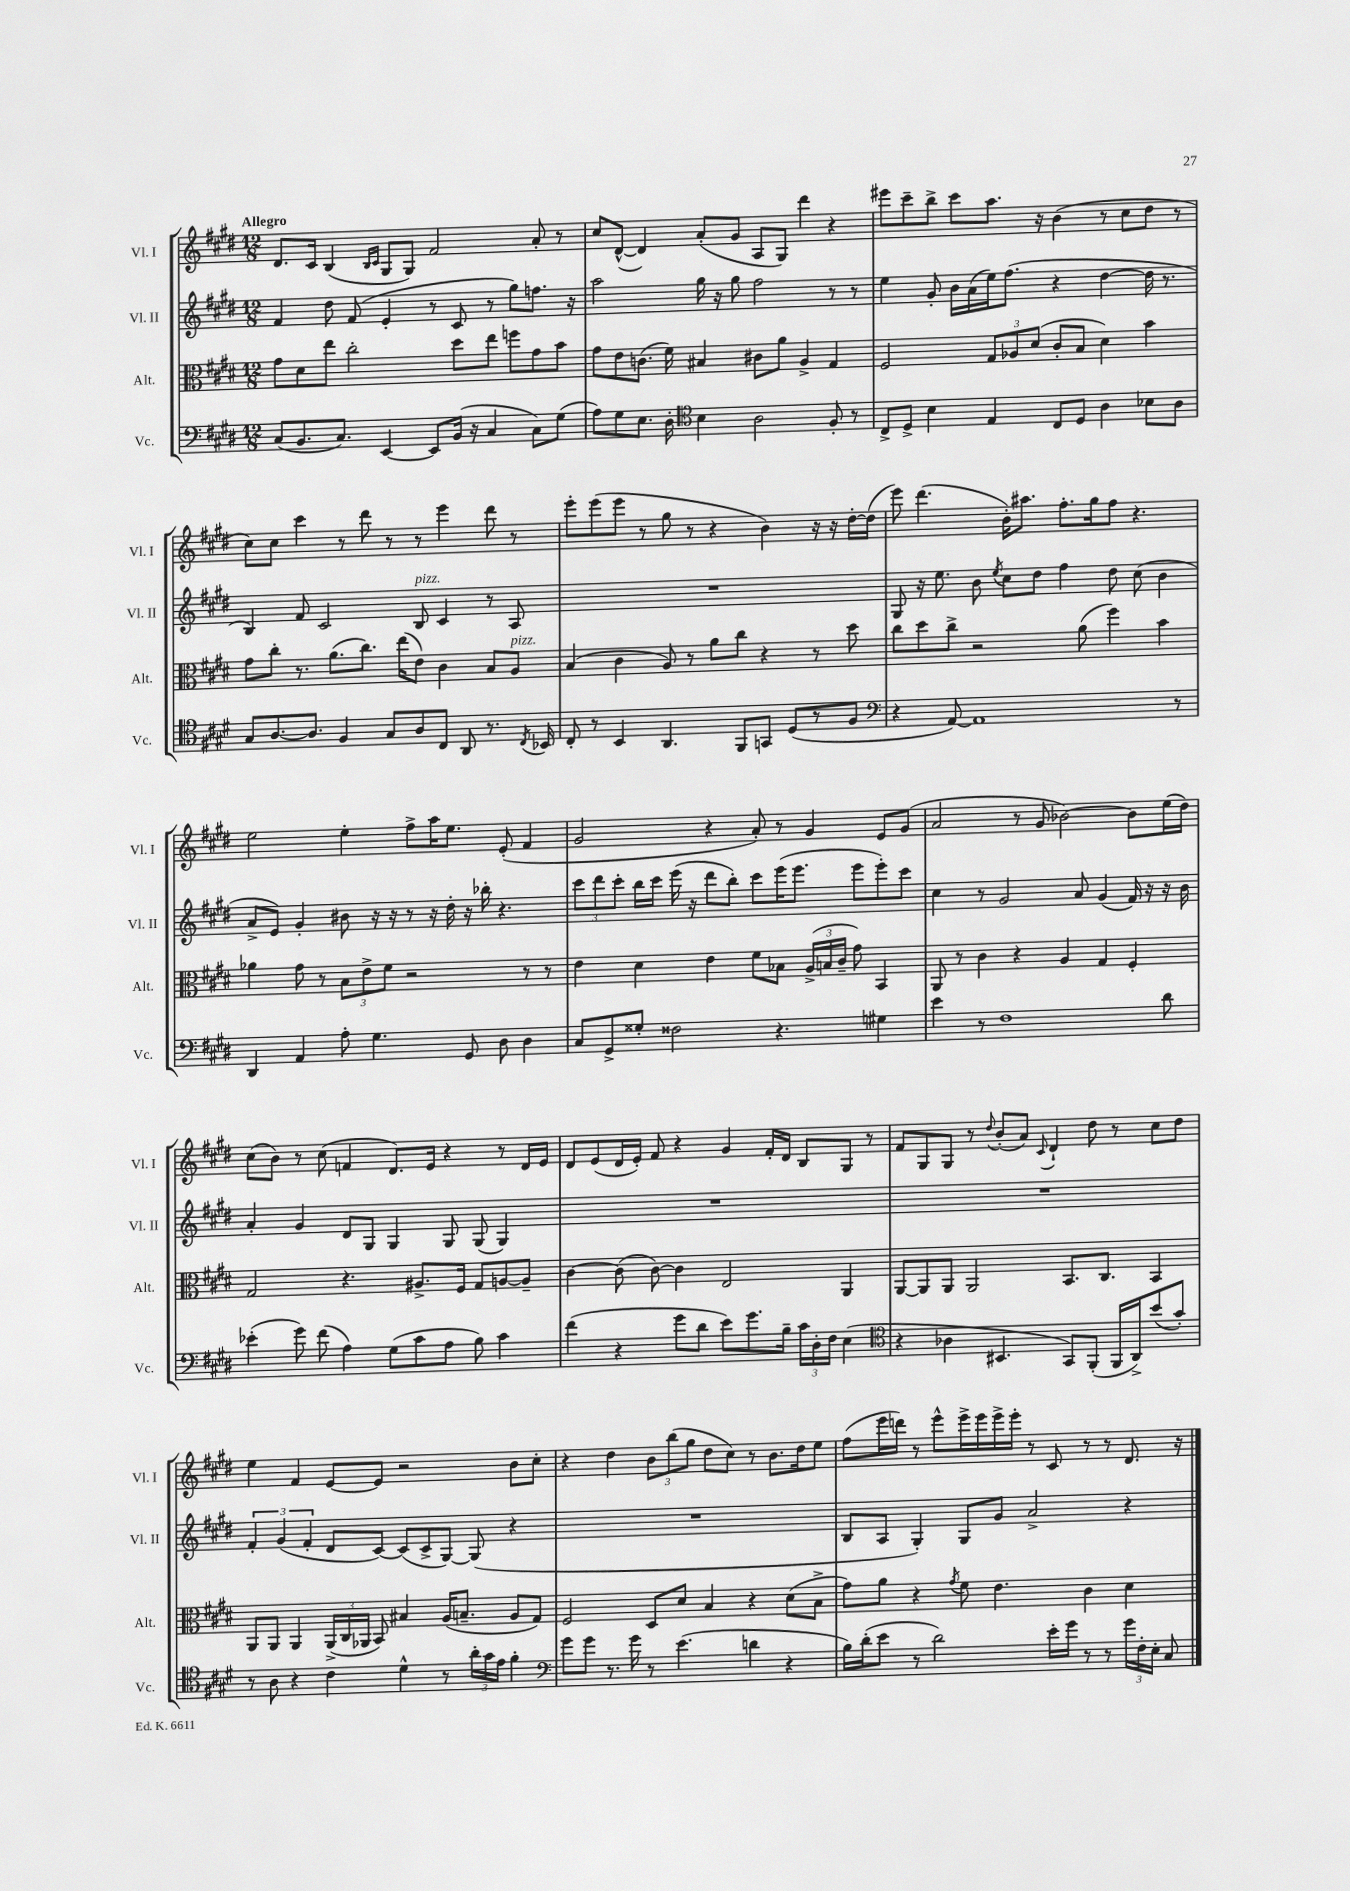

**kern	**kern	**kern	**kern
*staff4	*staff3	*staff2	*staff1
*clefF4	*clefC3	*clefG2	*clefG2
*k[f#c#g#d#]	*k[f#c#g#d#]	*k[f#c#g#d#]	*k[f#c#g#d#]
*M12/8	*M12/8	*M12/8	*M12/8
(8C#	8g#	4f#	8.d#
8.BB	8d#	.	.
.	.	.	16c#
.	8ee	8dd#	(4B
8.C#)	.	.	.
.	2cc#'	(8f#	.
.	.	.	16qqB
.	.	.	16qqc#
[4EE	.	4e'	8G#
.	.	.	8G#)
8EE]	.	8r	2f#
(16BB	8dd#	8c#	.
16r	.	.	.
4C#	8ee	8r	.
.	8ff	8gg#)	.
8C#)	8g#	8.ff	8a'
(8G#	8b	.	8r
.	.	16r	.
=	=	=	=
8A)	8g#	2aa	8cc#
8G#	8e	.	([8d#^^
8.E	(8.c	.	4d#])
16D#'	16f#)	.	.
*clefC4	*	*	*
4B	4B#	16gg#	(8a'
.	.	16r	.
.	.	8gg#	8g#
2A	8c#	2ff#	8A
.	8a	.	8G#)
.	4A^	.	4ddd#
8F#'	4G#	8r	4r
8r	.	8r	.
=	=	=	=
8C#^	2F#	4ee	8eee#
8D#^	.	.	8ccc#~
4B	.	8g#'	8bb^
.	.	16b	8ccc#
.	.	(16a	.
4E	12G#	16ee)	8.aa
.	.	(8.ff#	.
.	12A-	.	.
.	(12d#	.	.
.	.	.	16r
8C#	8c#'	4r	(4b
8D#	8B	.	.
4A	4d#)	[4dd#	8r
.	.	.	8cc#
8B-	4b	16dd#]	8dd#
.	.	8.r	.
8A	.	.	8r
=	=	=	=
8G#	8g#	4B)	8cc#)
[8.A	8cc#'	.	8cc#
.	8.r	8f#	4ccc#
8.A]	.	.	.
.	.	2c#	.
.	(8.a	.	.
4F#	.	.	8r
.	8.cc#)	.	8ddd#
8G#	.	.	8r
.	(16ee	.	.
8A	8e)	8B	8r
8C#	4c#	4c#	4eee
8AA	.	.	.
8.r	8B	8r	8ddd#
.	8A	8A	8r
8qC#	.	.	.
16BB-	.	.	.
=	=	=	=
8C#'	(4B	1.r	8eee'
8r	.	.	(8eee
4BB	4c#	.	8eee
.	.	.	8r
4.AA	8A)	.	8gg#
.	8r	.	8r
.	8a	.	4r
8FF#	8cc#	.	.
8GG	4r	.	4b)
(8D#	.	.	.
8r	8r	.	16r
.	.	.	16r
8F#	8dd#	.	[16dd#'
.	.	.	(16dd#]
=	=	=	=
*clefF4	*	*	*
4r	8cc#	8G#	8eee)
.	8dd#	16r	(4.ddd#
.	.	8.ee	.
[8AA)	8cc#^	.	.
1AA]	2r	8b	.
.	.	8qee	.
.	.	8cc#	16b')
.	.	.	8.aa#
.	.	8dd#	.
.	.	4ff#	8.ff#'
.	(8a	.	.
.	.	.	16gg#
.	4ff#)	8dd#	8ff#
.	.	(8cc#	4.r
.	4b	4b	.
8r	.	.	.
=	=	=	=
4DD#	4a-	8a^	2ee
.	.	8e)	.
4AA	8g#	4g#'	.
.	8r	.	.
8A'	12B	8b#	4ee'
.	12e^	.	.
4.G#	.	16r	.
.	12f#	.	.
.	.	16r	.
.	2r	8r	8ff#^
.	.	16r	16aa
.	.	16dd#'	8.ee
8GG#	.	16r	.
.	.	16bb-'	.
8D#	.	4.r	(8e'
4D#	8r	.	4f#
.	8r	.	.
=	=	=	=
8C#	4e	12ccc#	2g#
.	.	12ddd#	.
8GG#^	.	.	.
.	.	12ccc#'	.
8G##'	4d#	16bb	.
.	.	16ccc#	.
2F##	.	(16eee	.
.	.	16r	.
.	4e	8ddd#	4r
.	.	8bb')	.
.	8f#	8ccc#	8a')
4.r	8B-	(16eee	8r
.	.	8.eee	.
.	(24A^	.	4g#
.	24B	.	.
.	24c#~	.	.
.	8g#)	8eee	.
4G#	4BB	8eee')	8e
.	.	8ccc#	(8g#
=	=	=	=
4e	8AA	4cc#	2a
.	8r	.	.
8r	4c#	8r	.
1F#	.	2g#	.
.	4r	.	8r
.	.	.	8g#
.	4A	.	[2b-)
.	.	8a	.
.	4G#	(4g#	.
.	4F#'	16f#)	8b-]
.	.	16r	.
8d#	.	16r	(16ee
.	.	16b	16dd#)
=	=	=	=
(4e-'	2G#	4a'	(8cc#
.	.	.	8b)
8g#)	.	4g#	8r
(8f#	.	.	(8cc#
4A)	4.r	8d#	4f
.	.	8G#	.
(8G#	.	4G#	8.d#)
8c#	8.A#^	.	.
.	.	.	16e
8A	.	8G#	4r
.	16F#	.	.
8B)	8G#	(8G#	.
4c#	[8A	4G#)	8r
.	8A~]	.	16d#
.	.	.	16e
=	=	=	=
(4f#	[4c#	1.r	8d#
.	.	.	(8e
4r	(8c#]	.	16d#
.	.	.	16e')
.	[8c#)	.	8f#
8g#	4c#]	.	4r
8d#	.	.	.
8e)	2E	.	4g#
8.g#	.	.	.
.	.	.	16f#'
16B~	.	.	16d#
24c#	.	.	8B
24D#'	.	.	.
24F#	.	.	.
(4E	4AA	.	8G#
.	.	.	8r
=	=	=	=
*clefC4	*	*	*
4r	[8AA	1.r	8f#
.	8AA]	.	8G#
4A-	8AA	.	8G#
.	2AA	.	8r
.	.	.	8qqdd#
4.BB#	.	.	(8b'
.	.	.	8a)
.	.	.	8qqc#
.	.	.	4d#`
8GG#)	8.BB	.	.
(8FF#'	.	.	8dd#
.	8.C#	.	.
16FF#	.	.	8r
16AA^)	.	.	.
(8b	4BB	.	8cc#
8g#')	.	.	8dd#
=	=	=	=
8r	8AA	6f#'	4ee
8A	8AA	.	.
.	.	(6g#	.
4r	4AA	.	4f#
.	.	6f#'	.
4c#	(24AA^	8d#	[8e
.	24C#	.	.
.	24AA-	.	.
.	8BB)	[8c#)	8e]
4d#^^	4B#	(8c#]	2r
.	.	8c#^	.
8r	(16A	[8G#)	.
.	8.B~	.	.
24a'	.	(8G#]	.
24g#	.	.	.
24e	.	.	.
4f#'	8A	4r	8b
.	8G#)	.	8cc#'
=	=	=	=
*clefF4	*	*	*
8g#	2F#	1.r	4r
8g#	.	.	.
8.r	.	.	4dd#
16g#	.	.	.
8r	8D#	.	12b
.	.	.	(12bb
(4.e	8d#	.	.
.	.	.	12gg#
.	4B	.	8dd#
.	.	.	8cc#)
4d	4r	.	8r
.	.	.	8.b
4r	(8d#	.	.
.	.	.	16dd#
.	8B^	.	8ee
=	=	=	=
16B)	8g#)	8B	(8ff#
(16d#'	.	.	.
8e	8a	8A	16eee
.	.	.	16ddd)
8r	4r	4G#')	8r
2d#)	.	.	8eee^^
.	8qg#	.	.
.	8f#	8G#	16eee^
.	.	.	16eee
.	4.e	8g#	16eee^
.	.	.	16eee'
.	.	2a^	8r
16e'	.	.	8c#
16g#	.	.	.
8r	4c#	.	8r
8r	.	.	8r
24g#	4d#	4r	8.d#
24F#'	.	.	.
24E'	.	.	.
8C#	.	.	.
.	.	.	16r
==	==	==	==
*-	*-	*-	*-
